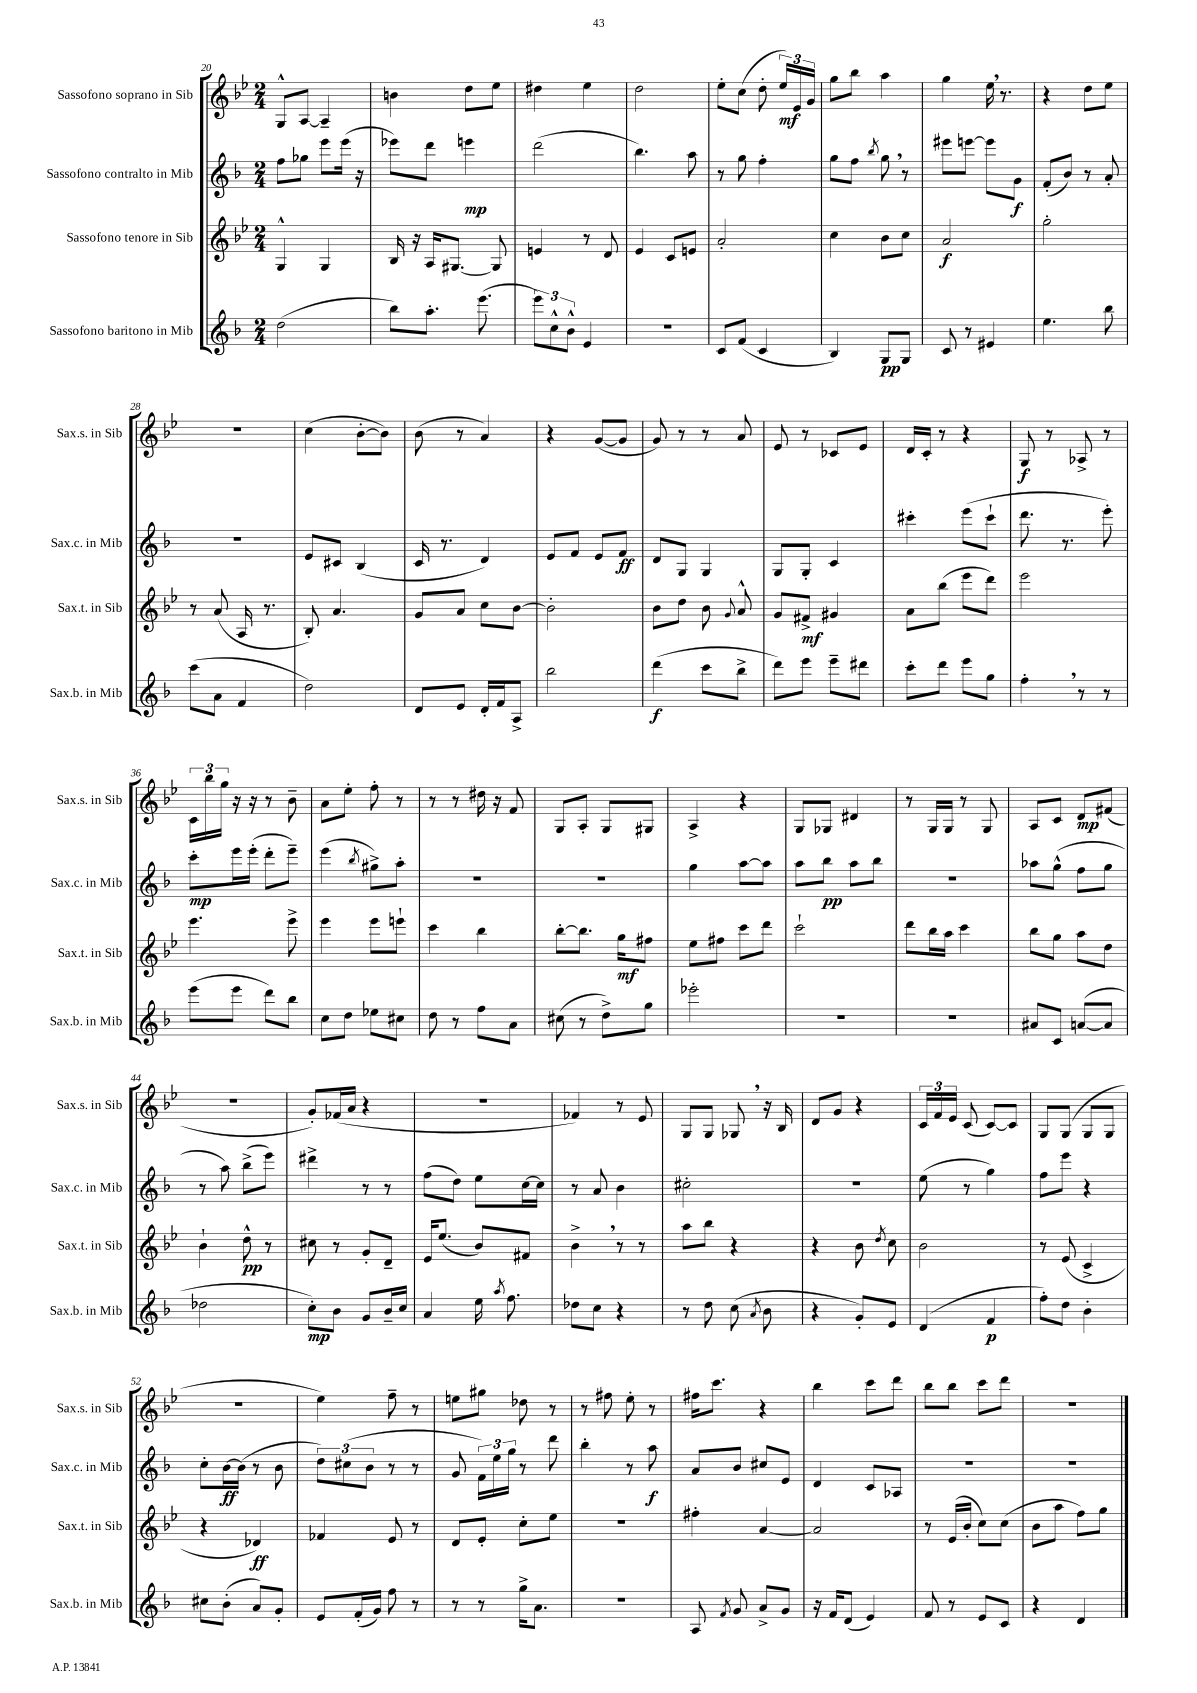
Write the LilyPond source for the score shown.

<<
\new StaffGroup <<
\new Staff = "s0" \with { instrumentName = "Sassofono soprano in Sib" shortInstrumentName = "Sax.s. in Sib" } {
    \clef treble \key bes \major \numericTimeSignature \time 2/4
    \autoBeamOff g8[-^ a8]~ a4-- |
    b'4 d''8[ ees''8] |
    dis''4 ees''4 |
    d''2 |
    ees''8[-. c''8]( d''8-. \tuplet 3/2 { ees''16[\mf) ees'16 g'16] } |
    g''8[ bes''8] a''4 |
    g''4 ees''16 \breathe r8. |
    r4 d''8[ ees''8] |
    R2 |
    c''4( bes'8[~-. bes'8]) |
    bes'8( r8 a'4) |
    r4 g'8[~( g'8] |
    g'8) r8 r8 a'8 |
    ees'8 r8 ces'8[ ees'8] |
    d'16[ c'16]-. r8 r4 |
    g8\f r8 aes8-> r8 |
    \tuplet 3/2 { c'16[ bes''16 g''16] } r16 r16 r8 bes'8-- |
    a'8[ ees''8]-. f''8-. r8 |
    r8 r8 dis''16 r16 f'8 |
    g8[ a8]-. g8[ gis8] |
    a4-> r4 |
    g8[ ges8] dis'4 |
    r8 g16[ g16] r8 g8 |
    a8[ c'8] d'8[\mp fis'8]( |
    r2 |
    g'8[-.) fes'16( a'16] r4 |
    R2 |
    fes'4) r8 ees'8 |
    g8[ g8] ges8 \breathe r16 bes16 |
    d'8[ g'8] r4 |
    \tuplet 3/2 { c'16[ f'16 ees'16] } c'8( c'8[~) c'8] |
    g8[ g8]( g8[ g8] |
    r2 |
    ees''4) f''8-- r8 |
    e''8[ gis''8] des''8 r8 |
    r8 fis''8 ees''8-. r8 |
    fis''16[ c'''8.] r4 |
    bes''4 c'''8[ d'''8] |
    bes''8[ bes''8] c'''8[ d'''8] |
    R2 \bar "|." |
}
\new Staff = "s1" \with { instrumentName = "Sassofono contralto in Mib" shortInstrumentName = "Sax.c. in Mib" } {
    \clef treble \key f \major \numericTimeSignature \time 2/4
    \autoBeamOff f''8[ ges''8] e'''8[ e'''16]( r16 |
    ees'''8[) d'''8] e'''4\mp |
    d'''2( |
    bes''4.) a''8 |
    r8 g''8 f''4-. |
    g''8[ f''8] \acciaccatura { bes''8 } g''8 \breathe r8 |
    eis'''8[ e'''8]~ e'''8[ g'8]\f |
    f'8[-.( bes'8]) r8 a'8-. |
    r2 |
    e'8[ cis'8] bes4( |
    c'16 r8. d'4) |
    e'8[ f'8] e'8[ f'8]\ff |
    d'8[ g8] g4 |
    g8[ g8]-. c'4 |
    cis'''4-. e'''8[( cis'''8]-! |
    d'''8. r8. e'''8-.) |
    c'''8[-.\mp e'''16 e'''16]-.( d'''8[-. e'''8]--) |
    e'''4( \acciaccatura { bes''8 } gis''8[->) a''8]-. |
    R2 |
    R2 |
    g''4 a''8[~ a''8] |
    a''8[ bes''8]\pp a''8[ bes''8] |
    r2 |
    aes''8[ g''8]-^( f''8[ g''8] |
    r8 a''8) bes''8[->( e'''8]) |
    dis'''4-> r8 r8 |
    f''8[( d''8]) e''8[ c''16~ c''16] |
    r8 a'8 bes'4 |
    cis''2-. |
    R2 |
    e''8( r8 g''4) |
    f''8[ e'''8] r4 |
    c''8[-. bes'16~\ff bes'16]( r8 bes'8 |
    \tuplet 3/2 { d''8[) cis''8( bes'8] } r8 r8 |
    g'8 \tuplet 3/2 { f'16[) e''16 g''16] } r8 d'''8 |
    bes''4-. r8 a''8\f |
    a'8[ bes'8] cis''8[ e'8] |
    d'4 c'8[ aes8] |
    R2 |
    R2 \bar "|." |
}
\new Staff = "s2" \with { instrumentName = "Sassofono tenore in Sib" shortInstrumentName = "Sax.t. in Sib" } {
    \clef treble \key bes \major \numericTimeSignature \time 2/4
    \autoBeamOff g4-^ g4 |
    bes16 r16 a16[ gis8.]~ gis8 |
    e'4 r8 d'8 |
    ees'4 c'8[ e'8] |
    a'2-. |
    c''4 bes'8[ c''8] |
    a'2\f |
    g''2-. |
    r8 a'8( a16 r8. |
    bes8-.) a'4. |
    g'8[ a'8] c''8[ bes'8]~ |
    bes'2-. |
    bes'8[ d''8] bes'8 \appoggiatura { g'8 } a'8-^ |
    g'8[ fis'8]->\mf gis'4 |
    a'8[ bes''8]( ees'''8[ d'''8]) |
    ees'''2 |
    ees'''4. ees'''8-> |
    ees'''4 ees'''8[ e'''8]-! |
    c'''4 bes''4 |
    bes''8[~-. bes''8.] g''16[\mf fis''8] |
    ees''8[ fis''8] c'''8[ d'''8] |
    c'''2-! |
    d'''8[ bes''16 a''16] c'''4 |
    bes''8[ g''8] a''8[ d''8] |
    bes'4-! d''8-^\pp r8 |
    cis''8 r8 g'8[-. d'8]-- |
    ees'16[ ees''8.]( bes'8[) fis'8] |
    bes'4-> \breathe r8 r8 |
    a''8[ bes''8] r4 |
    r4 bes'8 \acciaccatura { d''8 } c''8 |
    bes'2 |
    r8 ees'8( c'4-> |
    r4 des'4\ff) |
    fes'4 ees'8 r8 |
    d'8[ ees'8]-. c''8[-. ees''8] |
    r2 |
    fis''4-. a'4~ |
    a'2 |
    r8 ees'16[( bes'16]-. c''8[) c''8]( |
    bes'8[ a''8] f''8[) g''8] \bar "|." |
}
\new Staff = "s3" \with { instrumentName = "Sassofono baritono in Mib" shortInstrumentName = "Sax.b. in Mib" } {
    \clef treble \key f \major \numericTimeSignature \time 2/4
    \autoBeamOff d''2( |
    bes''8[) a''8.]-. e'''8.( |
    \tuplet 3/2 { e'''8[) c''8-^ bes'8]-^ } e'4 |
    R2 |
    c'8[ f'8]( c'4 |
    bes4) g8[\pp g8] |
    c'8 r8 eis'4 |
    e''4. bes''8 |
    c'''8[( a'8] f'4 |
    d''2) |
    d'8[ e'8] d'16[-. f'16 a8]-> |
    bes''2 |
    d'''4\f( c'''8[ bes''8]-> |
    d'''8[) e'''8] e'''8[-- dis'''8] |
    c'''8[-. d'''8] e'''8[ g''8] |
    f''4-. \breathe r8 r8 |
    e'''8[( e'''8] d'''8[) bes''8] |
    c''8[ d''8] ees''8[ cis''8] |
    d''8 r8 f''8[ a'8] |
    cis''8( r8 d''8[->) g''8] |
    ees'''2-. |
    R2 |
    R2 |
    ais'8[ c'8] a'8[~( a'8] |
    des''2 |
    c''8[-.\mp) bes'8] g'8[ bes'16-- c''16] |
    a'4 e''16 \acciaccatura { a''8 } f''8. |
    des''8[ c''8] r4 |
    r8 d''8 c''8( \acciaccatura { a'8 } bes'8 |
    r4 g'8[-.) e'8] |
    d'4( f'4\p |
    f''8[-.) d''8] bes'4-. |
    cis''8[ bes'8]-.( a'8[) g'8]-. |
    e'8[ f'16-.( g'16]) f''8 r8 |
    r8 r8 g''16[-> a'8.] |
    R2 |
    a8 \acciaccatura { f'8 } g'8 a'8[-> g'8] |
    r16 f'16[ d'8]( e'4) |
    f'8 r8 e'8[ c'8] |
    r4 d'4 \bar "|." |
}
>>
>>
\layout { \context { \Score currentBarNumber = #20 } }
